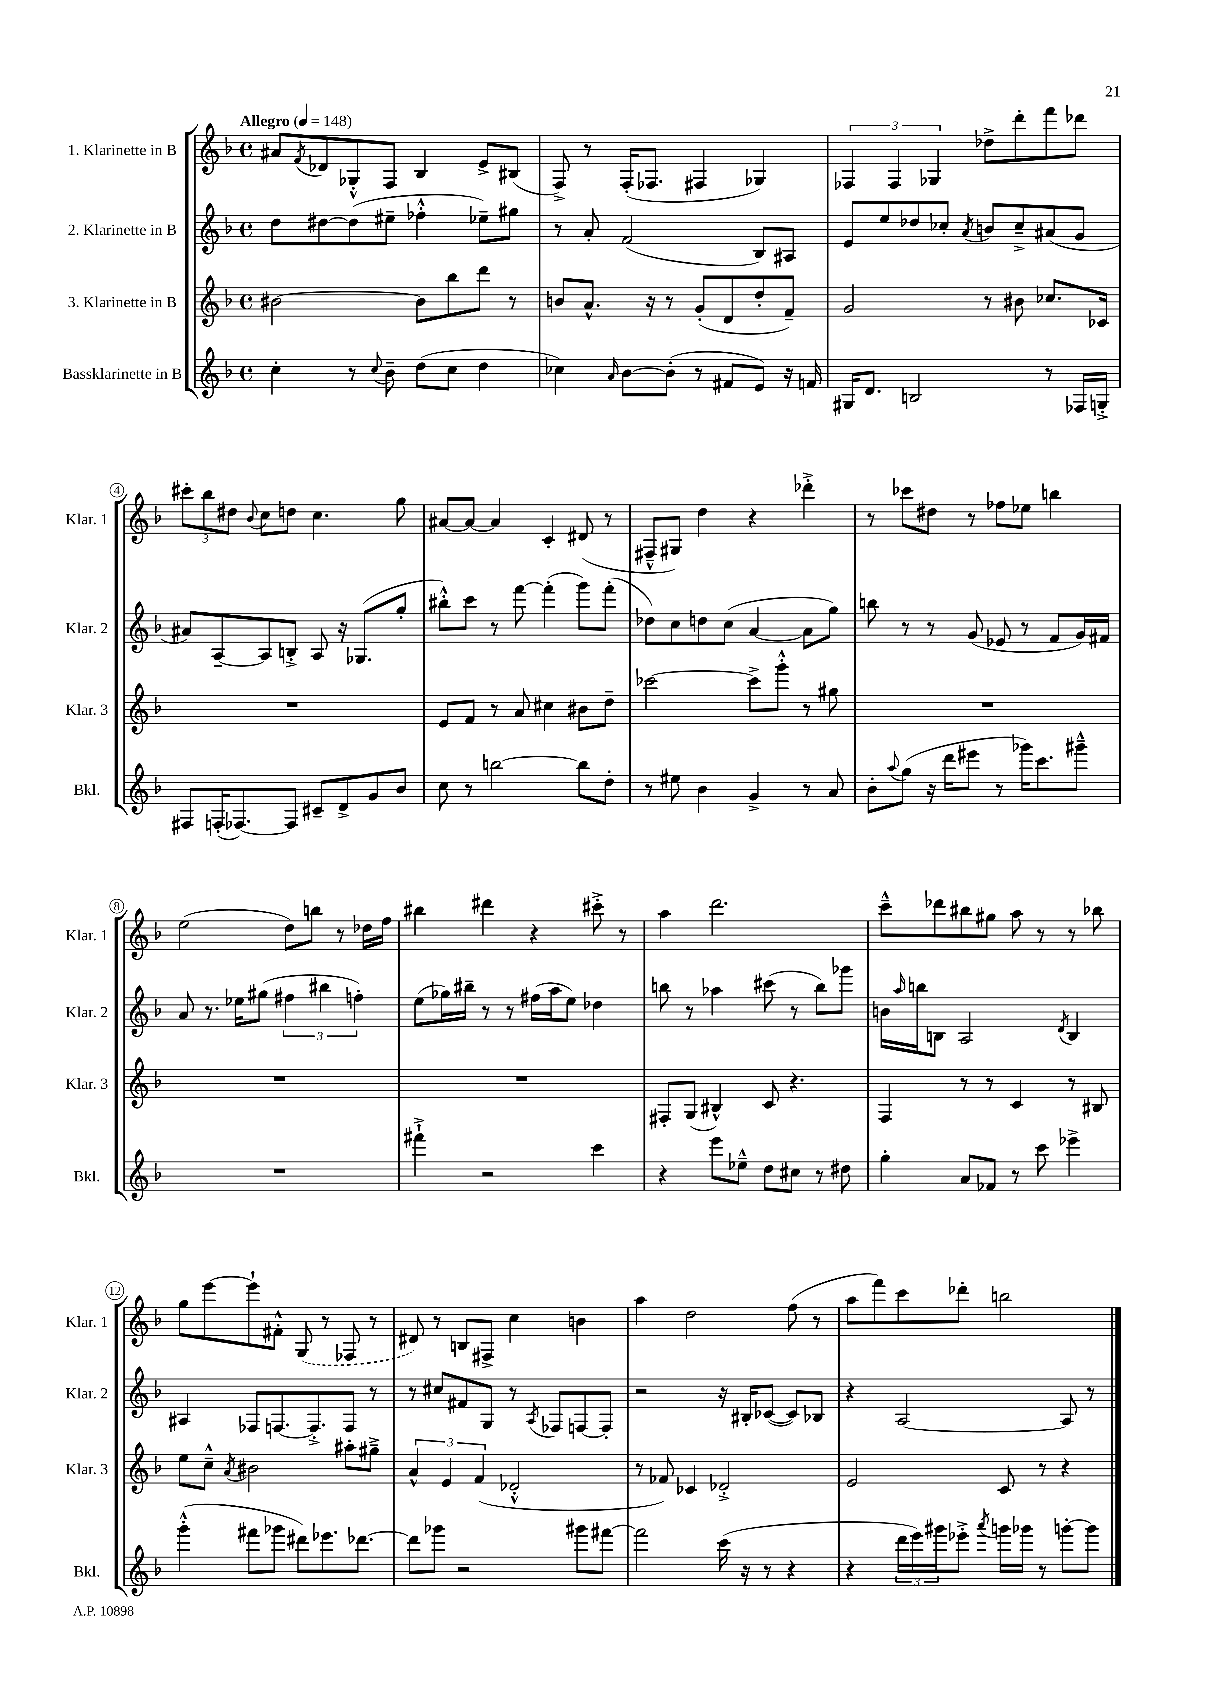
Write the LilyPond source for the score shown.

<<
\new StaffGroup <<
\new Staff = "s0" \with { instrumentName = "1. Klarinette in B" shortInstrumentName = "Klar. 1" } {
    \clef treble \key f \major \defaultTimeSignature \time 4/4 \tempo "Allegro" 4 = 148
    ais'8 \acciaccatura { f'8 } des'8 ges8-.-^ f8 bes4 e'8-> bis8( |
    f8->) r8 f16-.( fes8. fis4 ges4) |
    \tuplet 3/2 { fes4 fes4 ges4 } des''8-> d'''8-. f'''8 des'''8 |
    \tuplet 3/2 { cis'''8-. bes''8 dis''8 } \appoggiatura { bes'8 } c''8 d''8 c''4. g''8 |
    ais'8~ ais'8~ ais'4 c'4-. dis'8( r8 |
    fis8---^ gis8) d''4 r4 des'''4-.-> |
    r8 ces'''8 dis''8 r8 fes''8 ees''8 b''4 |
    e''2( d''8) b''8 r8 des''16 f''16 |
    bis''4 dis'''4 r4 cis'''8-.-> r8 |
    a''4 d'''2. |
    c'''8---^ des'''8 bis''8 gis''8 a''8 r8 r8 bes''8 |
    g''8 e'''8~ e'''8-! fis'8-.-^ \once \slurDashed g8( r8 fes8 r8 |
    dis'8) r8 b8 fis8-> c''4 b'4 |
    a''4 d''2 f''8( r8 |
    a''8 f'''8) c'''8 des'''8-. b''2 \bar "|." |
}
\new Staff = "s1" \with { instrumentName = "2. Klarinette in B" shortInstrumentName = "Klar. 2" } {
    \clef treble \key f \major \defaultTimeSignature \time 4/4
    d''8 dis''8~ dis''8( eis''8-- fes''4-.-^ ees''8--) gis''8 |
    r8 a'8-. f'2( bes8) ais8 |
    e'8 e''8 des''8 ces''8-. \acciaccatura { a'8 } b'8 ces''8---> ais'8( g'8 |
    ais'8) a8~-- a8 b8-.-> a8 r16 ges8.( g''8-. |
    bis''8-.-^) c'''8 r8 f'''8~ f'''4-.( g'''8) f'''8-.( |
    des''8) c''8 d''8 c''8( a'4~ a'8 g''8) |
    b''8 r8 r8 g'8( ees'8 r8 f'8 g'16) fis'16 |
    a'8 r8. ees''16 gis''8( \tuplet 3/2 { fis''4 bis''4 f''4-.) } |
    e''8( ges''16) bis''16-- r8 r8 fis''16( a''16 e''8) des''4 |
    b''8 r8 aes''4 cis'''8( r8 b''8) ges'''8 |
    b'16 \grace { a''16 } b''16 b8 a2 \acciaccatura { d'8 } b4 |
    ais4 fes8 f8.~ f8.-.-> f8 r8 |
    r8 cis''8 fis'8 g8 r8 \acciaccatura { a8 } fes8 f8~ f8-. |
    r2 r16 bis16-. ces'8~( ces'8) bes8 |
    r4 a2~ a8 r8 \bar "|." |
}
\new Staff = "s2" \with { instrumentName = "3. Klarinette in B" shortInstrumentName = "Klar. 3" } {
    \clef treble \key f \major \defaultTimeSignature \time 4/4
    bis'2~ bis'8 bes''8 d'''8 r8 |
    b'8 a'8.-^ r16 r8 g'8-.( d'8 d''8-. f'8--) |
    g'2 r8 bis'8 ces''8. ces'16 |
    R1 |
    e'8 f'8 r8 a'8 cis''4 bis'8 d''8-- |
    ces'''2~ ces'''8-> g'''8-.-^ r8 gis''8 |
    R1 |
    R1 |
    R1 |
    fis8-. g8( bis4-^) c'8 r4. |
    f4 r8 r8 c'4 r8 bis8 |
    e''8 c''8---^ \acciaccatura { a'8 } bis'2 ais''8-. gis''8---> |
    \tuplet 3/2 { a'4-^ e'4 f'4( } des'2-.-^ |
    r8 fes'8) ces'4 des'2-.-> |
    e'2 c'8 r8 r4 \bar "|." |
}
\new Staff = "s3" \with { instrumentName = "Bassklarinette in B" shortInstrumentName = "Bkl." } {
    \clef treble \key f \major \defaultTimeSignature \time 4/4
    c''4-. r8 \appoggiatura { c''8 } bes'8-- d''8( c''8 d''4 |
    ces''4) \grace { a'16 } bes'8~ bes'8-.( r8 fis'8 e'8) r16 f'16 |
    gis16 d'8. b2 r8 fes16 g16-.-> |
    fis8 f16-.( fes8.~) fes8 cis'8-- d'8-> g'8 bes'8 |
    c''8 r8 b''2~ b''8 d''8-. |
    r8 eis''8 bes'4 g'4-> r8 a'8 |
    bes'8-. \appoggiatura { a''8 } g''8( r16 d'''16 eis'''8 r8 ges'''16) c'''8. gis'''8---^ |
    R1 |
    fis'''4-!-> r2 c'''4 |
    r4 e'''8 ees''8---^ d''8 cis''8 r8 dis''8 |
    g''4-. a'8 fes'8 r8 c'''8 ees'''4-> |
    g'''4-.-^( fis'''8 ges'''8 dis'''8) ees'''8. des'''8.~ |
    des'''8 ges'''8 r2 gis'''8 fis'''8~ |
    fis'''2 c'''16( r16 r8 r4 |
    r4 \tuplet 3/2 { d'''16 e'''16) gis'''16 } ees'''8-.-> \acciaccatura { a'''8 } g'''16 ges'''16 r8 g'''8~-. g'''8 \bar "|." |
}
>>
>>
\layout { \context { \Score \override BarNumber.stencil = #(make-stencil-circler 0.1 0.3 ly:text-interface::print) } }
